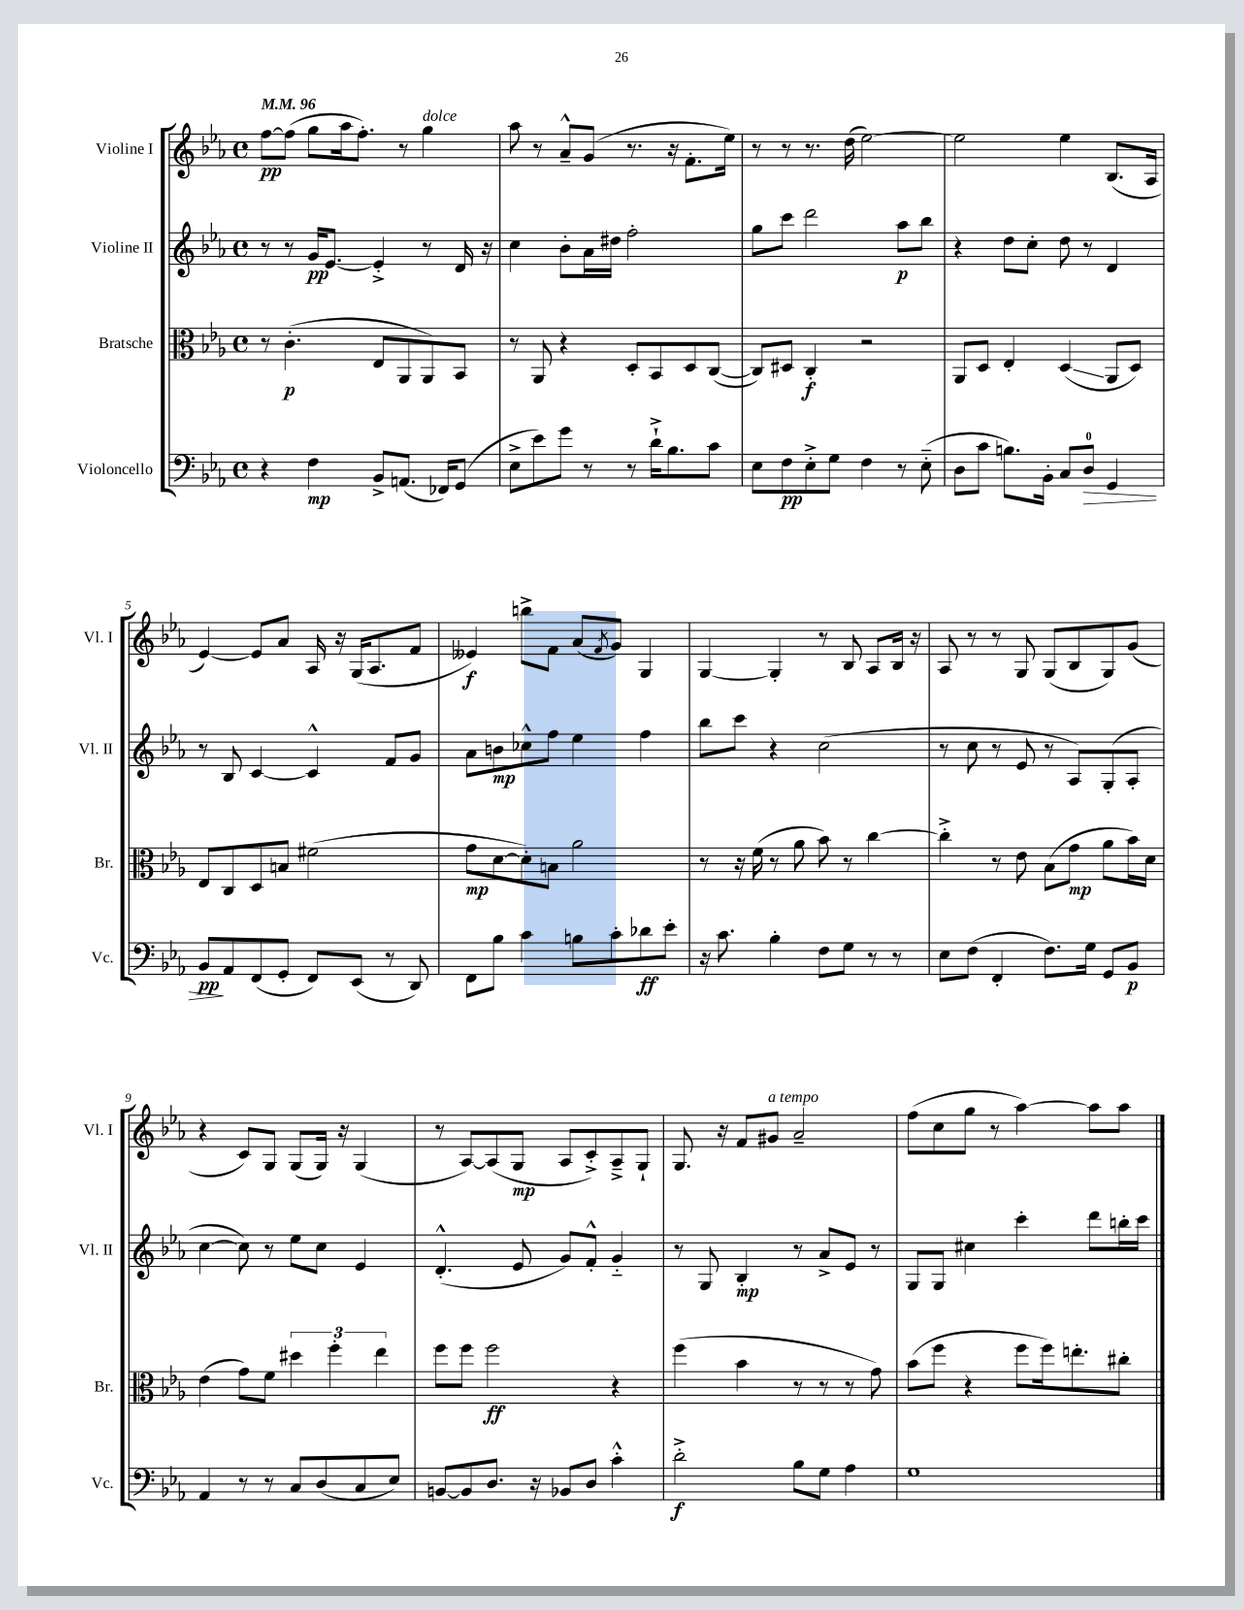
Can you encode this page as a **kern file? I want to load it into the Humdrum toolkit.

**kern	**kern	**kern	**kern
*staff4	*staff3	*staff2	*staff1
*clefF4	*clefC3	*clefG2	*clefG2
*k[b-e-a-]	*k[b-e-a-]	*k[b-e-a-]	*k[b-e-a-]
*M4/4	*M4/4	*M4/4	*M4/4
*met(c)	*met(c)	*met(c)	*met(c)
*MM96	*MM96	*MM96	*MM96
4r	8r	8r	[8ff\L
.	(4.c'\	8r	(8ff\]J
4F\	.	16g/LK	8gg\L
.	.	[8.e-/J	.
.	.	.	16aa-\k
.	.	.	8.ff'\J)
8BB-^/L	8E-/L	4e-'^/]	.
(8.AA/J	8AA-/	.	8r
.	8AA-/)	8r	4gg\
16FF-/LK)	.	.	.
(8GG/J	8BB-/J	16d/	.
.	.	16r	.
=	=	=	=
8E-^\L	8r	4cc\	8aa-\
8e-\)	8AA-/	.	8r
8g\J	4r	8b-'\L	8a-~^^/L
8r	.	16a-\L	(8g/J
.	.	16dd#\JJ	.
8r	8D'/L	2ff'\	8.r
16d`^\LK	8BB-/	.	.
8.B-\	.	.	16r
.	8D/	.	8.f'\L
8c\J	([8C/J	.	.
.	.	.	16ee-\Jk)
=	=	=	=
8E-\L	8C/]L)	8gg\L	8r
8F\	8D#/J	8ccc\J	8r
8E-'^\	4C'/	2ddd\	8.r
8G\J	.	.	.
.	.	.	(16dd\
4F\	2r	.	[2ee-\)
8r	.	8aa-\L	.
(8E-'~\	.	8bb-\J	.
=	=	=	=
8D\L	8AA-/L	4r	2ee-\]
8c\J	8D/J	.	.
8.B\L)	4E-'/	8dd\L	.
.	.	8cc'\J	.
16BB-'\Jk	.	.	.
8C/L	(4D/	8dd\	4ee-\
8D/J	.	8r	.
4GG/	8AA-/L	4d/	(8.B-/L
.	8D/J)	.	.
.	.	.	16A-/Jk
=	=	=	=
8BB-/L	8E-/L	8r	[4e-/)
8AA-/	8C/	8B-/	.
(8FF/	8D/	[4c/	8e-/]L
8GG'/J	8B/J	.	8a-/J
8FF/L)	(2f#\	4c^^/]	16A-/
.	.	.	16r
(8EE-/J	.	.	(16G/LK
.	.	.	8.A-/
8r	.	8f/L	.
8DD/)	.	8g/J	8f/J
=	=	=	=
8FF\L	8g\L	8a-\L	4e--/)
8B-\J	[8d\	8b\	.
4c\	8d'\])	8cc-^^\	8bb^\L
.	8B\J	8ff\J	8f\J
8B\L	2a-\	4ee-\	(8a-/L
.	.	.	8qf/
8c'\	.	.	8g/J)
8d-\	.	4ff\	4G/
8e-'\J	.	.	.
=	=	=	=
16r	8r	8bb-\L	[4G/
8.c\	.	.	.
.	16r	8ccc\J	.
.	(16f\	.	.
4B-'\	8r	4r	4G'/]
.	8a-\	.	.
8F\L	8b-\)	(2cc\	8r
8G\J	8r	.	8B-/
8r	[4cc\	.	8A-/L
8r	.	.	16B-/Jk
.	.	.	16r
=	=	=	=
8E-\L	4cc'^\]	8r	8A-/
(8F\J	.	8cc\	8r
4FF'/	8r	8r	8r
.	8e-\	8e-/	8G/
8.F\L)	(8B-\L	8r	(8G/L
.	8g\J	8A-/L)	8B-/
16G\Jk	.	.	.
8GG/L	8a-\L	(8G'/	8G/)
8BB-/J	16b-\L)	8A-'/J	(8g/J
.	16d\JJ	.	.
=	=	=	=
4AA-/	(4e-\	[4cc\	4r
8r	8g\L)	8cc\])	8c/L)
8r	8f\J	8r	8G/J
8C/L	6dd#\	8ee-\L	(8G/L
(8D/	.	8cc\J	16G/Jk)
.	6ff'\	.	.
.	.	.	16r
8C/	.	4e-/	(4G/
.	6ee-\	.	.
8E-/J)	.	.	.
=	=	=	=
[8BB/L	8ff\L	(4.d'^^/	8r
8BB/]	8ff\J	.	[8A-/L)
8.D/J	2ff\	.	(8A-/]
.	.	8e-/	8G/J
16r	.	.	.
8BB-/L	.	8g/L)	8A-/L
8D/J	.	8f'^^/J	8c'^/)
4c'^^\	4r	4g'~/	8A-~^/
.	.	.	8G`/J
=	=	=	=
2d'^\	(4ff\	8r	8.G/
.	.	8G/	.
.	.	.	16r
.	4b-\	4B-'/	8f/L
.	.	.	8g#/J
8B-\L	8r	8r	2a-~/
8G\J	8r	8a-^/L	.
4A-\	8r	8e-/J	.
.	8g\)	8r	.
=	=	=	=
1G	(8b-\L	8G/L	(8ff\L
.	8ff\J	8G/J	8cc\
.	4r	4cc#\	8gg\J
.	.	.	8r
.	8ff\L	4ccc'\	[4aa-\)
.	16ff\k)	.	.
.	8.ee'\	.	.
.	.	8ddd\L	8aa-\]L
.	8cc#'\J	16bb'\L	8aa-\J
.	.	16ccc\JJ	.
==	==	==	==
*-	*-	*-	*-
